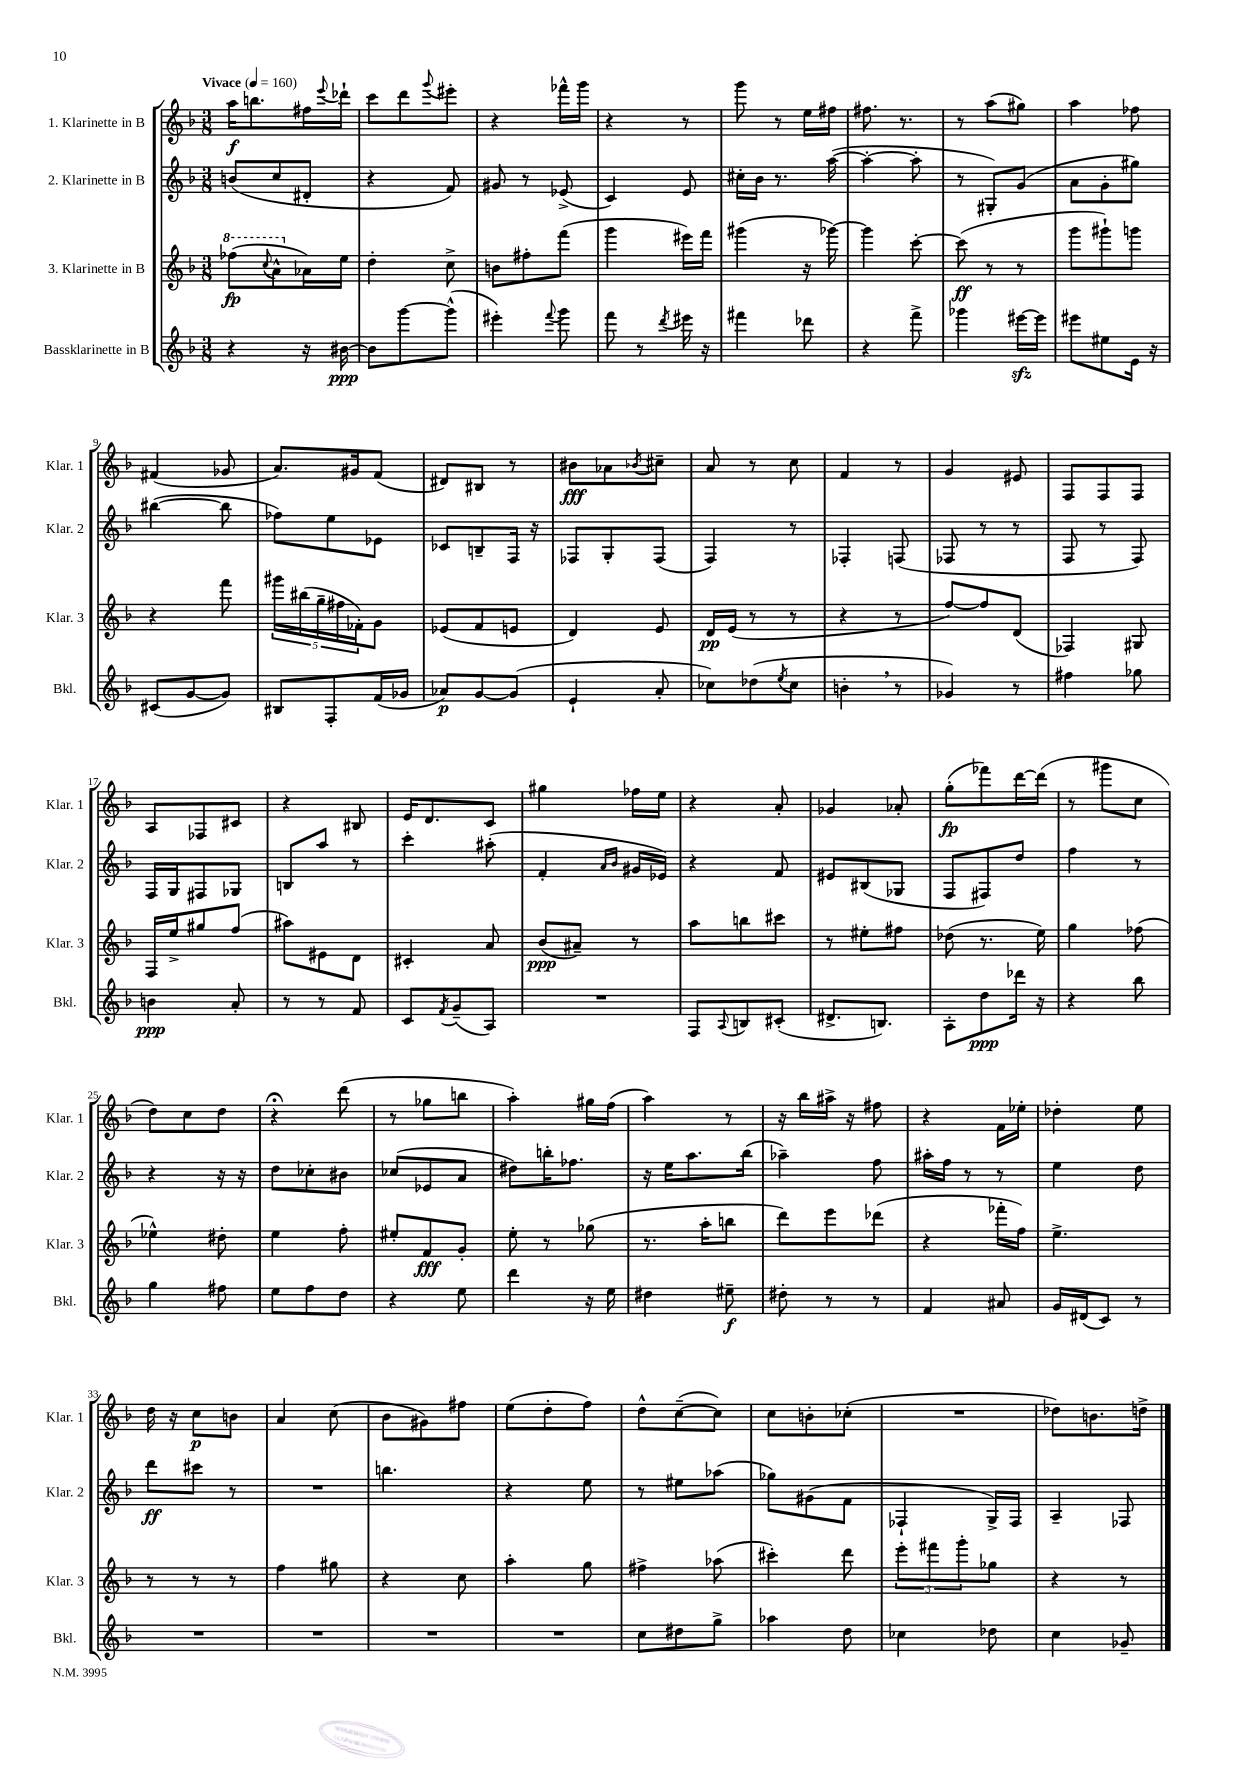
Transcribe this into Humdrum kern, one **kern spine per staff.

**kern	**kern	**kern	**kern
*staff4	*staff3	*staff2	*staff1
*clefG2	*clefG2	*clefG2	*clefG2
*k[b-]	*k[b-]	*k[b-]	*k[b-]
*M3/8	*M3/8	*M3/8	*M3/8
*MM160	*MM160	*MM160	*MM160
4r	(8fff-	(8b	16aa
.	.	.	8.bb
.	8qqccc	.	.
.	8aa^^	8cc	.
16r	16a-)	8d#'	16ff#
.	.	.	8qqeee
[16b#	16ee	.	16ddd-`
=	=	=	=
8b#]	4dd'	4r	8ccc
[8ggg	.	.	8ddd
.	.	.	8qqggg
(8ggg^^]	8cc^	8f)	8eee#'
=	=	=	=
4eee#')	8b	8g#	4r
.	8ff#'	8r	.
8qqfff	.	.	.
8ggg	(8fff	(8e-^	16fff-^^
.	.	.	16ggg
=	=	=	=
8fff	4ggg	4c)	4r
8r	.	.	.
8qddd	.	.	.
16eee#	16eee#)	8e	8r
16r	16fff	.	.
=	=	=	=
4fff#	(4ggg#	16cc#'	8ggg
.	.	16b-	.
.	.	8.r	8r
8ddd-	16r	.	16ee
.	[16ggg-)	([16aa	16ff#
=	=	=	=
4r	4ggg-]	4aa'_	8.ff#
.	.	.	8.r
8fff^	[8ccc'	8aa']	.
=	=	=	=
4ggg-	(8ccc]	8r	8r
.	8r	8G#')	(8aa
[16eee#	8r	(8g	8gg#)
16eee#]	.	.	.
=	=	=	=
8eee#	8ggg	8a	4aa
8ee#	8ggg#`)	8g'	.
16e	8ggg	8gg#)	8ff-
16r	.	.	.
=	=	=	=
(8c#	4r	([4bb#	(4f#
[8g	.	.	.
8g])	8fff	8bb#]	8g-
=	=	=	=
8B#	20ggg#	8ff-)	8.a)
.	(20bb#	.	.
.	20gg~	.	.
8F'	.	8ee	.
.	20ff#	.	.
.	.	.	16g#
.	20f-')	.	.
(16f	8g	8e-	(8f
16g-	.	.	.
=	=	=	=
8a-)	(8e-	8c-	8d#)
[8g	8f	8B~	8B#
(8g]	8e	16F	8r
.	.	16r	.
=	=	=	=
4e`	4d)	8F-	8b#
.	.	8G'	8a-
.	.	.	8qb-
8a'	8e	(8F-	8cc#~
=	=	=	=
8cc-)	16d	4F)	8a
.	(16e	.	.
(8dd-	8r	.	8r
8qee	.	.	.
8cc-	8r	8r	8cc
=	=	=	=
4b'	4r	4F-'	4f
8r	8r	(8F	8r
=	=	=	=
4g-)	[8ff)	8F-	4g
.	8ff]	8r	.
8r	(8d	8r	8e#
=	=	=	=
4ff#	4F-)	8F	8F
.	.	8r	8F
8gg-	8G#	8F)	8F
=	=	=	=
4b	16F	16F	8A
.	16ee^	16G	.
.	8gg#	8F#	8F-
8a'	(8ff	8G-	8c#
=	=	=	=
8r	8aa#)	8B	4r
8r	8e#	8aa	.
8f	8d	8r	8B#
=	=	=	=
8c	4c#'	4ccc'	16e
.	.	.	8.d
8qf	.	.	.
(8g~	.	.	.
8A)	8a	(8aa#'	8c
=	=	=	=
4.r	(8b-	4f'	4gg#
.	8a#~)	.	.
.	.	16qqa	.
.	.	16qqb-	.
.	8r	16g#	16ff-
.	.	16e-)	16ee
=	=	=	=
8F	8aa	4r	4r
8qqA	.	.	.
8B	8bb	.	.
(8c#'	8ccc#	8f	8a'
=	=	=	=
8.d#^	8r	8e#	4g-
.	8ee#'	(8B#	.
8.B)	.	.	.
.	8ff#	8G-	8a-'
=	=	=	=
8A'	(8dd-	8F	(8gg'
8dd	8.r	8F#)	8fff-)
16ddd-	.	8dd	[16ddd
16r	16ee)	.	(16ddd]
=	=	=	=
4r	4gg	4ff	8r
.	.	.	8ggg#
8bb-	(8ff-	8r	8cc
=	=	=	=
4gg	4ee-^^)	4r	8dd)
.	.	.	8cc
8ff#	8dd#'	16r	8dd
.	.	16r	.
=	=	=	=
8ee	4ee	8dd	4r;
8ff	.	8cc-'	.
8dd	8ff'	8b#	(8ddd
=	=	=	=
4r	8ee#'	(8cc-	8r
.	8f	8e-	8gg-
8ee	8g'	8a	8bb
=	=	=	=
4ddd	8ee'	8dd#)	4aa')
.	8r	16bb'	.
.	.	8.ff-	.
16r	(8gg-	.	16gg#
16ee	.	.	(16ff
=	=	=	=
4dd#	8.r	16r	4aa)
.	.	16ee	.
.	.	8.aa	.
.	16aa'	.	.
8ee#~	8bb	.	8r
.	.	(16bb-	.
=	=	=	=
8dd#'	8ddd)	4aa-~)	16r
.	.	.	16bb-
8r	8eee	.	16aa#^
.	.	.	16r
8r	(8ddd-	8ff	8ff#
=	=	=	=
4f	4r	16aa#'	4r
.	.	16ff	.
.	.	8r	.
8a#	16fff-'	8r	16f
.	16ff)	.	16ee-'
=	=	=	=
16g	4.ee^	4ee	4dd-'
(16d#	.	.	.
8c)	.	.	.
8r	.	8dd	8ee
=	=	=	=
4.r	8r	8ddd	16dd
.	.	.	16r
.	8r	8ccc#	8cc
.	8r	8r	8b
=	=	=	=
4.r	4ff	4.r	4a
.	8gg#	.	(8cc
=	=	=	=
4.r	4r	4.bb	8b-
.	.	.	8g#)
.	8cc	.	8ff#
=	=	=	=
4.r	4aa'	4r	(8ee
.	.	.	8dd'
.	8gg	8ee	8ff)
=	=	=	=
8cc	4ff#^	8r	8dd^^
8dd#	.	8ee#	([8cc~
8gg^	(8aa-	(8aa-	8cc])
=	=	=	=
4aa-	4ccc#')	8gg-)	8cc
.	.	(8g#	8b'
8dd	8ddd	8f	(8cc-'
=	=	=	=
4cc-	12eee'	4F-`	4.r
.	12fff#	.	.
.	12ggg'	.	.
8dd-	8gg-	16G^)	.
.	.	16F-	.
=	=	=	=
4cc	4r	4A~	8dd-)
.	.	.	8.b
8g-~	8r	8F-	.
.	.	.	16dd^
==	==	==	==
*-	*-	*-	*-
